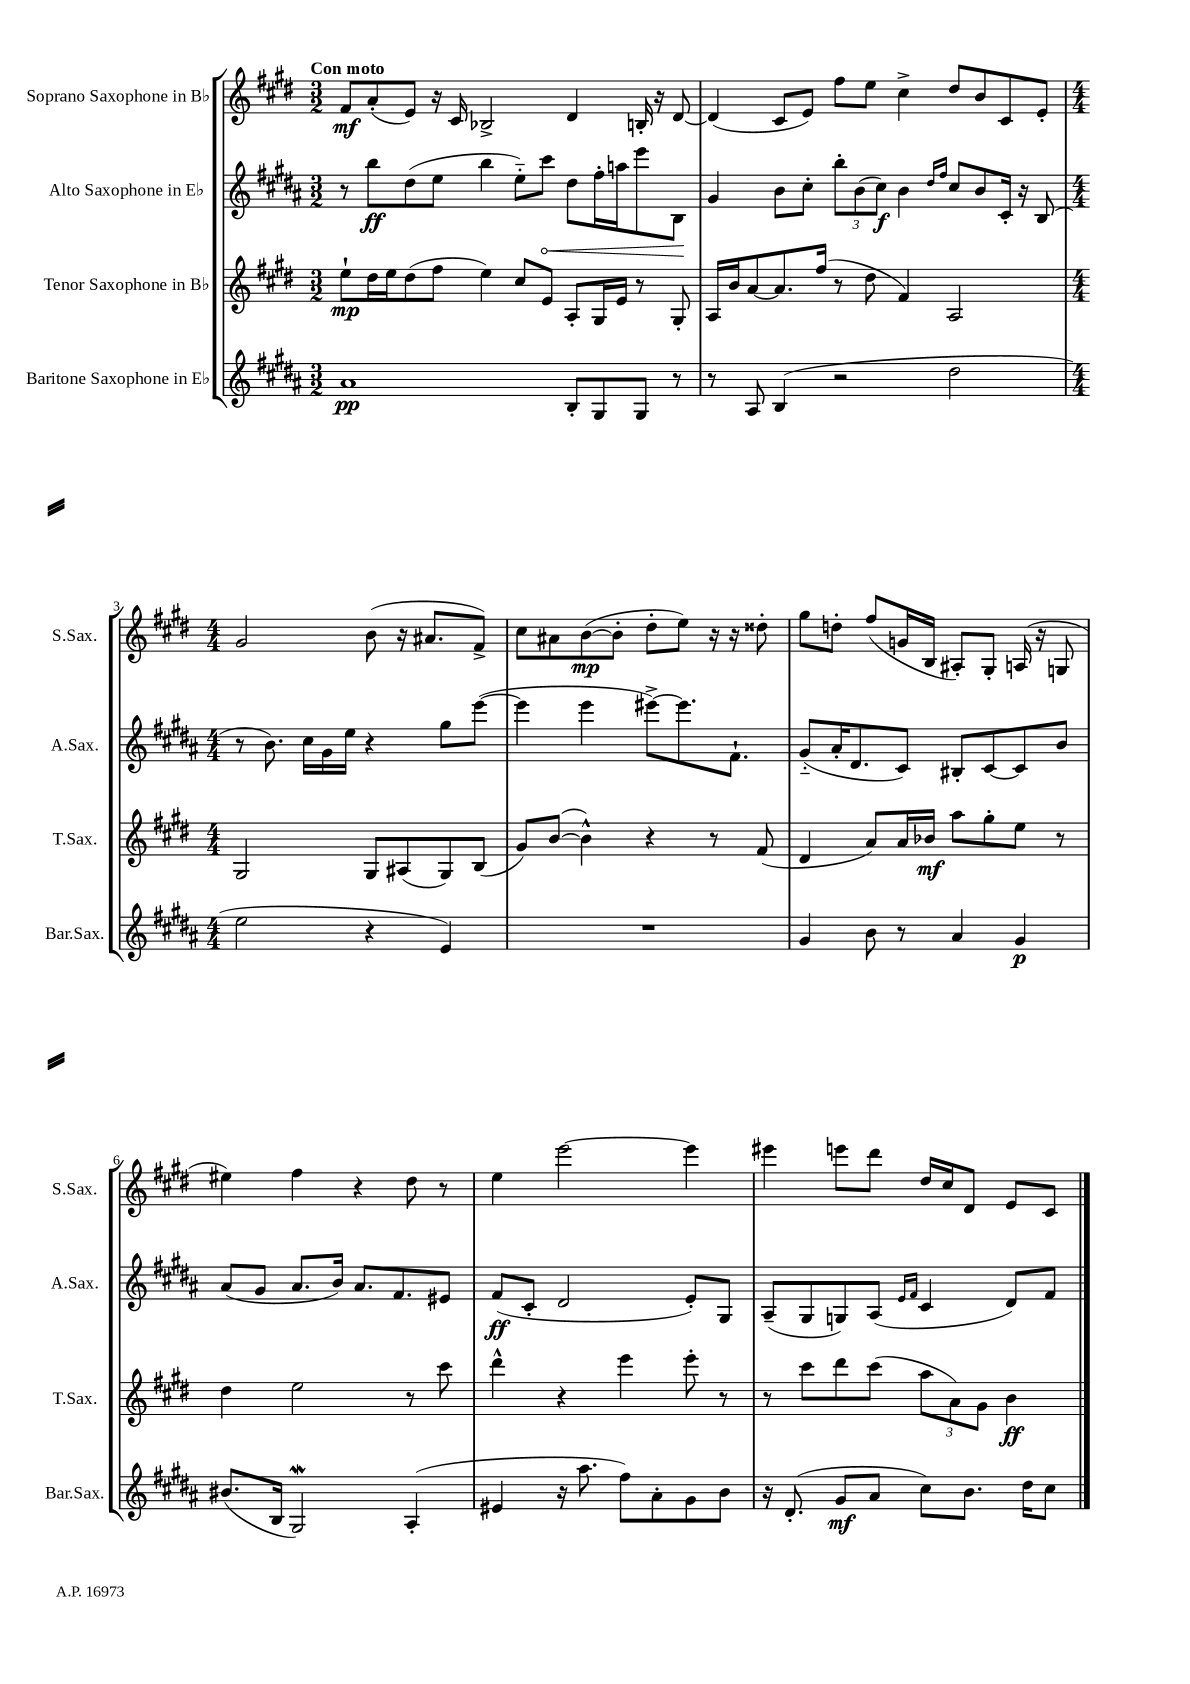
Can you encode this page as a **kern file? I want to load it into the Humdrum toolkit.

**kern	**kern	**kern	**kern
*staff4	*staff3	*staff2	*staff1
*clefG2	*clefG2	*clefG2	*clefG2
*k[f#c#g#d#a#]	*k[f#c#g#d#]	*k[f#c#g#d#a#]	*k[f#c#g#d#]
*M3/2	*M3/2	*M3/2	*M3/2
1a#	8ee`	8r	8f#
.	16dd#	8bb	(8a'
.	16ee	.	.
.	(8dd#	(8dd#	8e)
.	8ff#	8ee	16r
.	.	.	16c#
.	4ee)	4bb	2B-^
.	8cc#	8ee'~)	.
.	8e	8ccc#	.
8B'	8A'	8dd#	4d#
8G#	16G#	16ff#'	.
.	16e	16aa	.
8G#	8r	8eee	16B'
.	.	.	16r
8r	8G#'	8B	[8d#
=	=	=	=
8r	16A	4g#	(4d#]
.	16b	.	.
8A#	[8a	.	.
(4B	8.a]	8b	8c#
.	.	8cc#'	8e)
.	(16ff#	.	.
2r	8r	12bb'	8ff#
.	.	(12b	.
.	8dd#	.	8ee
.	.	12cc#)	.
.	4f#)	4b	4cc#^
.	.	16qqdd#	.
.	.	16qqff#	.
2dd#	2A	8cc#	8dd#
.	.	8b	8b
.	.	16c#'	8c#
.	.	16r	.
.	.	(8B	8e'
=	=	=	=
*M4/4	*M4/4	*M4/4	*M4/4
2ee	2G#	8r	2g#
.	.	8.b)	.
.	.	16cc#	.
.	.	16g#	.
.	.	16ee	.
4r	8G#	4r	(8b
.	(8A#	.	16r
.	.	.	8.a#
4e)	8G#)	8gg#	.
.	(8B	([8eee	8f#^)
=	=	=	=
1r	8g#)	4eee]	8cc#
.	([8b	.	8a#
.	4b^^])	4eee	([8b
.	.	.	8b']
.	4r	[8eee#^)	8dd#'
.	.	8.eee#]	8ee)
.	8r	.	16r
.	.	8.f#`	16r
.	(8f#	.	8dd##'
=	=	=	=
4g#	4d#	(8g#'~	8gg#
.	.	16a#'	8dd'
.	.	8.d#	.
8b	8a)	.	(8ff#
8r	16a	8c#)	16g
.	16b-	.	16B
4a#	8aa	8B#'	8A#')
.	8gg#'	[8c#	8G#'
4g#	8ee	8c#]	(16A
.	.	.	16r
.	8r	8b	8G
=	=	=	=
(8.b#	4dd#	(8a#	4ee#)
.	.	8g#	.
16B	.	.	.
2G#)	2ee	8.a#	4ff#
.	.	16b)	.
.	.	8.a#	4r
.	.	8.f#	.
(4A#'	8r	.	8dd#
.	8ccc#	8e#	8r
=	=	=	=
4e#	4ddd#^^	(8f#	4ee
.	.	8c#'	.
16r	4r	2d#	[2eee
8.aa#	.	.	.
8ff#)	4eee	.	.
8a#'	.	.	.
8g#	8eee'	8e')	4eee]
8b	8r	8G#	.
=	=	=	=
16r	8r	(8A#~	4eee#
(8.d#'	.	.	.
.	8ccc#	8G#	.
8g#	8ddd#	8G)	8eee
8a#	(8ccc#	(8A#	8ddd#
.	.	16qqe	.
.	.	16qqf#	.
8cc#)	12aa	4c#	16dd#
.	.	.	16cc#
.	12a)	.	.
8.b	.	.	8d#
.	12g#	.	.
.	4b	8d#)	8e
16dd#	.	.	.
8cc#	.	8f#	8c#
==	==	==	==
*-	*-	*-	*-
